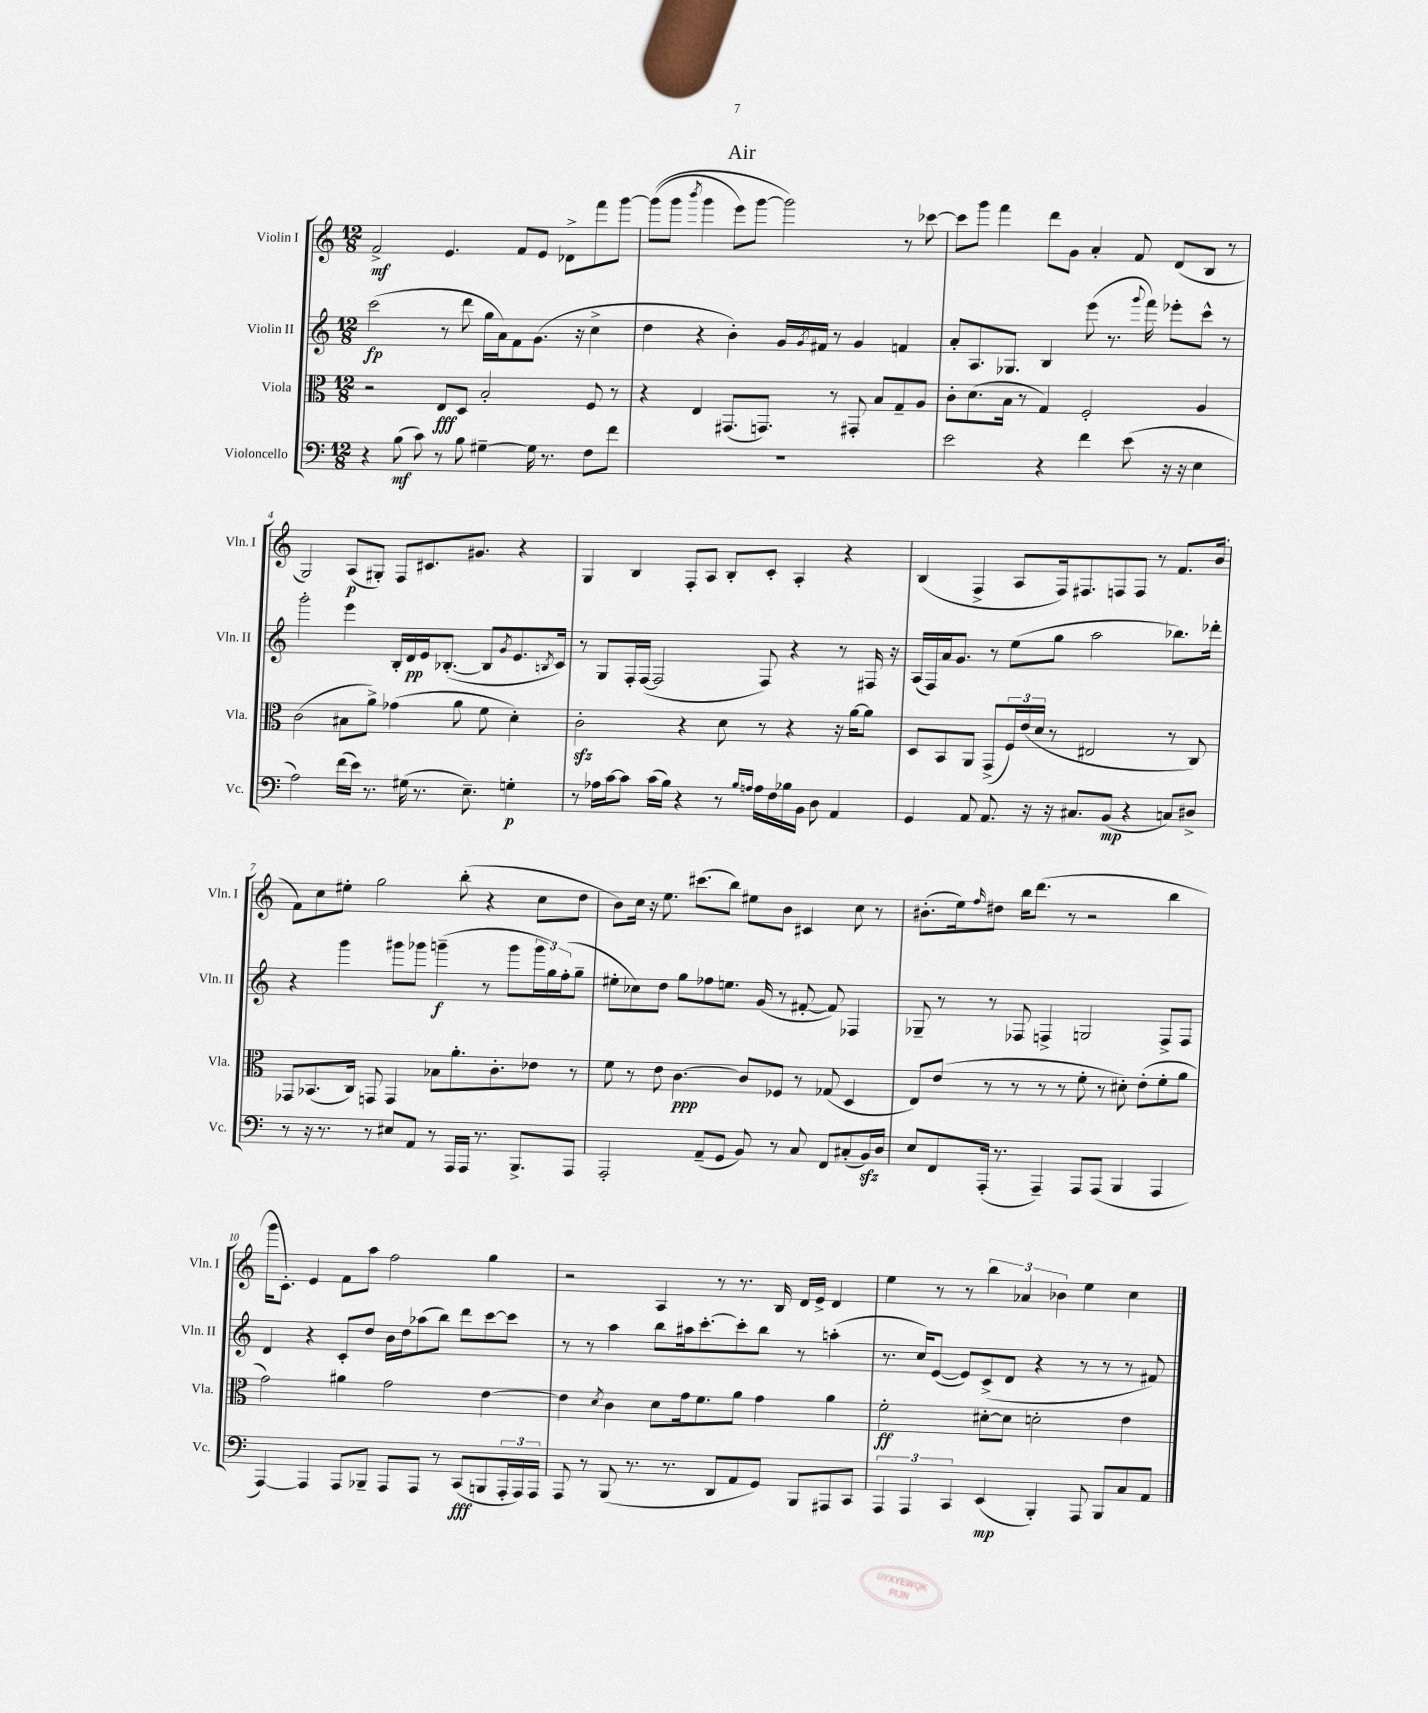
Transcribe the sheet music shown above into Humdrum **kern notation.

**kern	**dynam	**kern	**dynam	**kern	**dynam	**kern	**dynam
*part4	*part4	*part3	*part3	*part2	*part2	*part1	*part1
*staff4	*staff4	*staff3	*staff3	*staff2	*staff2	*staff1	*staff1
*I"Violoncello	*	*I"Viola	*	*I"Violin II	*	*I"Violin I	*
*I'Vc.	*	*I'Vla.	*	*I'Vln. II	*	*I'Vln. I	*
*clefF4	*	*clefC3	*	*clefG2	*	*clefG2	*
*k[]	*	*k[]	*	*k[]	*	*k[]	*
*M12/8	*	*M12/8	*	*M12/8	*	*M12/8	*
=1	=1	=1	=1	=1	=1	=1	=1
4r	.	2r	.	(2ccc\	fp	2f^/	mf
(8B\	mf	.	.	.	.	.	.
8c\)	.	.	.	.	.	.	.
8r	.	8E/L	fff	8r	.	4.e/	.
8B\	.	8D/J	.	8ddd\	.	.	.
[4G#X~\	.	2B'/	.	16gg\LL	.	.	.
.	.	.	.	16a\J)	.	.	.
.	.	.	.	8f\	.	8f/L	.
16G#\]	.	.	.	(8.g\J	.	8e/J	.
8.r	.	.	.	.	.	.	.
.	.	.	.	.	.	8d-X^\L	.
.	.	.	.	16r	.	.	.
8F\L	.	8F/	.	4cc^\	.	8fff\	.
8f\J	.	8r	.	.	.	[8ggg\J	.
=2	=2	=2	=2	=2	=2	=2	=2
1.r	.	4r	.	4dd\	.	((8ggg\L]	.
.	.	.	.	.	.	8ggg\J	.
.	.	.	.	.	.	8qbbb/	.
.	.	4E/	.	4r	.	4ggg\	.
.	.	(8.GG#X/L	.	4b'\)	.	8eee\L)	.
.	.	.	.	.	.	[8ggg\J	.
.	.	8.GGn/J)	.	.	.	.	.
.	.	.	.	16g/LL	.	2ggg\])	.
.	.	.	.	8qg/	.	.	.
.	.	.	.	16f#X/JJ	.	.	.
.	.	8r	.	8r	.	.	.
.	.	8GG#X'/	.	4g/	.	.	.
.	.	8B/L	.	.	.	.	.
.	.	8G~/	.	4fn/	.	8r	.
.	.	8A/J	.	.	.	[8ccc-X\	.
=3	=3	=3	=3	=3	=3	=3	=3
2e\	.	8c'\L	.	8a'/L	.	8ccc-\L]	.
.	.	(8.d\	.	8.A/	.	8ggg\J	.
.	.	.	.	.	.	4fff\	.
.	.	16B\Jk	.	8.G-X/J	.	.	.
.	.	8r	.	.	.	.	.
4r	.	4G/)	.	4B/	.	8ddd\L	.
.	.	.	.	.	.	8g\J	.
4f\	.	2F'/	.	(8eee\	.	4a'/	.
.	.	.	.	8.r	.	.	.
(8e\	.	.	.	.	.	8f/	.
.	.	.	.	8qqggg/	.	.	.
.	.	.	.	16fff\)	.	.	.
16r	.	.	.	8eee-X'\L	.	(8d/L	.
16r	.	.	.	.	.	.	.
4E\	.	4A/	.	8ccc^^\J	.	8B/J	.
.	.	.	.	8r	.	8r	.
!!LO:LB:g=z
=4	=4	=4	=4	=4	=4	=4	=4
2A\)	.	(2c\	.	2ggg'\	.	2G/)	.
(16f\LL	.	8B#X\L	.	4eee\	.	(8A/L	p
16e\JJ)	.	.	.	.	.	.	.
8.r	.	8a^\J)	.	.	.	8G#X'/J)	.
.	.	(4g-X\	.	16B'/LL	.	8F/L	.
(16G#X\	.	.	.	16d/	pp	.	.
8.r	.	.	.	16e/J	.	8.c#X/	.
.	.	.	.	([8.B-X'/J	.	.	.
.	.	8a\	.	.	.	.	.
8.E~\)	.	.	.	.	.	8.g#X/J	.
.	.	8f\	.	8B-/L]	.	.	.
.	.	.	.	8qg/	.	.	.
4Gn'\	p	4d'\)	.	8.e/	.	4r	.
.	.	.	.	8qBn/	.	.	.
.	.	.	.	16c/Jk)	.	.	.
=5	=5	=5	=5	=5	=5	=5	=5
8r	.	2czz'\	.	8r	.	4G/	.
16A-X\LL	.	.	.	8G/L	.	.	.
[16c\J	.	.	.	.	.	.	.
8c\J]	.	.	.	16F'/L	.	4B/	.
.	.	.	.	([16F/JJ	.	.	.
(16c\LL	.	.	.	2F/]	.	.	.
16B\JJ)	.	.	.	.	.	.	.
4r	.	4r	.	.	.	8F'/L	.
.	.	.	.	.	.	8A/J	.
8r	.	8d\	.	.	.	8B'/L	.
16qqB/LL	.	.	.	.	.	.	.
16qqAn/JJ	.	.	.	.	.	.	.
16A\LL	.	8r	.	8F/)	.	8c'/J	.
16F\	.	.	.	.	.	.	.
16B-X\	.	4r	.	4r	.	4A'/	.
16BB\JJ	.	.	.	.	.	.	.
8D\	.	.	.	.	.	.	.
4AA/	.	16r	.	8r	.	4r	.
.	.	[16a\KL	.	.	.	.	.
.	.	8a\J]	.	16F#X/	.	.	.
.	.	.	.	16r	.	.	.
=6	=6	=6	=6	=6	=6	=6	=6
4GG/	.	8D/L	.	(16A/LL	.	(4B/	.
.	.	.	.	16F/)	.	.	.
.	.	8BB/	.	16a/J	.	.	.
.	.	.	.	8.g/J	.	.	.
8AA/	.	8AA/J	.	.	.	4F^/	.
8.AA/	.	(8GG^/L	.	8r	.	.	.
.	.	24F/L)	.	(8ee\L	.	8A/L	.
.	.	(24e/	.	.	.	.	.
16r	.	.	.	.	.	.	.
.	.	24d/JJ	.	.	.	.	.
16r	.	8r	.	8gg\J	.	16F/k)	.
8.C#X/L	.	.	.	.	.	8.F#X/	.
.	.	2E#X/	.	2aa\	.	.	.
(8BB/J	mp	.	.	.	.	8Fn/	.
4r	.	.	.	.	.	8F/J	.
.	.	.	.	.	.	8r	.
8Cn/L)	.	8r	.	8.bb-X\L)	.	8.f/L	.
8D#X^/J	.	8C/)	.	.	.	.	.
.	.	.	.	16ddd-X'\Jk	.	(16b/Jk	.
!!LO:LB:g=z
=7	=7	=7	=7	=7	=7	=7	=7
8r	.	8GG-X/L	.	4r	.	8f\L)	.
16r	.	(8.BB-X/	.	.	.	8cc\	.
8.r	.	.	.	.	.	.	.
.	.	.	.	4ggg\	.	8ee#X'\J	.
.	.	16C/Jk)	.	.	.	.	.
8r	.	8GGn/	.	.	.	2gg\	.
8E#X/L	.	4GG/	.	8ggg#X\L	.	.	.
8AA/J	.	.	.	8ggg-X\J	.	.	.
8r	.	8B-X\L	.	(4gggn~\	f	.	.
16AAA/LL	.	8.a'\	.	.	.	(8bb'\	.
16AAA/JJ	.	.	.	.	.	.	.
8.r	.	.	.	8r	.	4r	.
.	.	8.c'\	.	.	.	.	.
.	.	.	.	8ggg\L	.	.	.
8.BBB^/L	.	.	.	.	.	.	.
.	.	8e-X\J	.	24ggg\L	.	8cc\L	.
.	.	.	.	24gg\)	.	.	.
.	.	.	.	(24ff'\J	.	.	.
8AAA/J	.	8r	.	8gg~\J	.	8dd\J	.
=8	=8	=8	=8	=8	=8	=8	=8
2AAA'/	.	8f\	.	8ee#X'\L	.	8b\L)	.
.	.	8r	.	8cc-X\)	.	16cc\Jk	.
.	.	.	.	.	.	16r	.
.	.	8e\	.	8dd\J	.	8.ee\	.
.	.	[4.c\	ppp	8gg\L	.	.	.
.	.	.	.	.	.	(8.ccc#X\L	.
(8AA~/L	.	.	.	8ff-X\	.	.	.
8GG/J	.	.	.	8.een\J	.	8bb\J)	.
8BB/)	.	8c/L]	.	.	.	8ee#X\L	.
.	.	.	.	(16g/	.	.	.
8r	.	8F-X/J	.	8r	.	8b\J	.
8C/	.	8r	.	[8f#X'/	.	4c#X/	.
8FF/L	.	(8G-X/	.	8f#/])	.	.	.
(8C#X'/	.	4D/	.	4F-X/	.	8cc\	.
16BBzz/L)	.	.	.	.	.	8r	.
16D/JJ	.	.	.	.	.	.	.
=9	=9	=9	=9	=9	=9	=9	=9
8E/L	.	8E/L)	.	8G-X~/	.	(8.b#X'\L	.
8FF/	.	(8e/J	.	8r	.	.	.
.	.	.	.	.	.	16ee\k)	.
.	.	.	.	.	.	16qqff/	.
(16AAA'/Jk	.	8r	.	8r	.	8dd#X\J	.
8.r	.	.	.	.	.	.	.
.	.	8r	.	8F-X/	.	16bb\KL	.
.	.	.	.	.	.	(8.ddd\J	.
4AAA~/)	.	8r	.	4Fn^/	.	.	.
.	.	8r	.	.	.	8r	.
8AAA/L	.	8f'\	.	2Gn/	.	2r	.
(8AAA/J	.	8r	.	.	.	.	.
4BBB/	.	8d#X'\)	.	.	.	.	.
.	.	(8e'\L	.	.	.	.	.
4AAA/	.	8f'\	.	8F^/L	.	4bb\	.
.	.	8a\J	.	8F/J	.	.	.
!!LO:LB:g=z
=10	=10	=10	=10	=10	=10	=10	=10
[4AAA/)	.	2g\)	.	4d/	.	16ggg\KL	.
.	.	.	.	.	.	8.c'\J)	.
4AAA/]	.	.	.	4r	.	4e/	.
8AAA/L	.	4a#X\	.	8c'/L	.	8f\L	.
8BBB-X~/J	.	.	.	8dd/J	.	8aa\J	.
8AAA/L	.	2g\	.	16b\LL	.	2ff\	.
.	.	.	.	16dd\J	.	.	.
8AAA/J	.	.	.	(8aa-X\	.	.	.
8r	.	.	.	8bb\J)	.	.	.
(8CC/L	fff	.	.	8ddd\L	.	.	.
8BBBn/	.	[4e\	.	[8ccc\	.	4gg\	.
24AAA'/L	.	.	.	8ccc\J]	.	.	.
24AAA/)	.	.	.	.	.	.	.
24AAA/JJ	.	.	.	.	.	.	.
=11	=11	=11	=11	=11	=11	=11	=11
8AAA/	.	4e\]	.	8r	.	2r	.
8r	.	.	.	8r	.	.	.
.	.	8qd/	.	.	.	.	.
(8BBB/	.	4c\	.	4aa\	.	.	.
8.r	.	.	.	.	.	.	.
.	.	8d\L	.	8bb\L	.	4A/	.
8.r	.	.	.	.	.	.	.
.	.	16g\k	.	16aa#X\k	.	.	.
.	.	8.f\	.	[8.ccc'\	.	.	.
8DD/L	.	.	.	.	.	8r	.
8AA/	.	8a\J	.	8ccc'\]	.	8.r	.
8GG/J)	.	4g\	.	8bb\J	.	.	.
.	.	.	.	.	.	16B/	.
8BBB/L	.	.	.	8r	.	16d/LL	.
.	.	.	.	.	.	16e^/JJ	.
8AAA#X/	.	4a\	.	(4aan'\	.	4d/	.
8CC/J	.	.	.	.	.	.	.
=12	=12	=12	=12	=12	=12	=12	=12
6AAA/	.	2f'\	ff	8.r	.	4ee\	.
6AAA/	.	.	.	.	.	.	.
.	.	.	.	16cc/KL)	.	.	.
.	.	.	.	([8e/J	.	8r	.
6CC/	.	.	.	.	.	.	.
.	.	.	.	8e/L])	.	8r	.
(4EE/	mp	[8d#X'\L	.	(8c^/	.	6bb\	.
.	.	8d#\J]	.	8d/J	.	.	.
.	.	.	.	.	.	6a-X/	.
4BBB'/)	.	2dn'\	.	4r	.	.	.
.	.	.	.	.	.	6b-X\	.
8AAA/	.	.	.	8r	.	4ee\	.
8BBB/L	.	.	.	8r	.	.	.
8C/	.	4e\	.	8r	.	4cc\	.
8AA/J	.	.	.	8f#X/)	.	.	.
==	==	==	==	==	==	==	==
*-	*-	*-	*-	*-	*-	*-	*-
